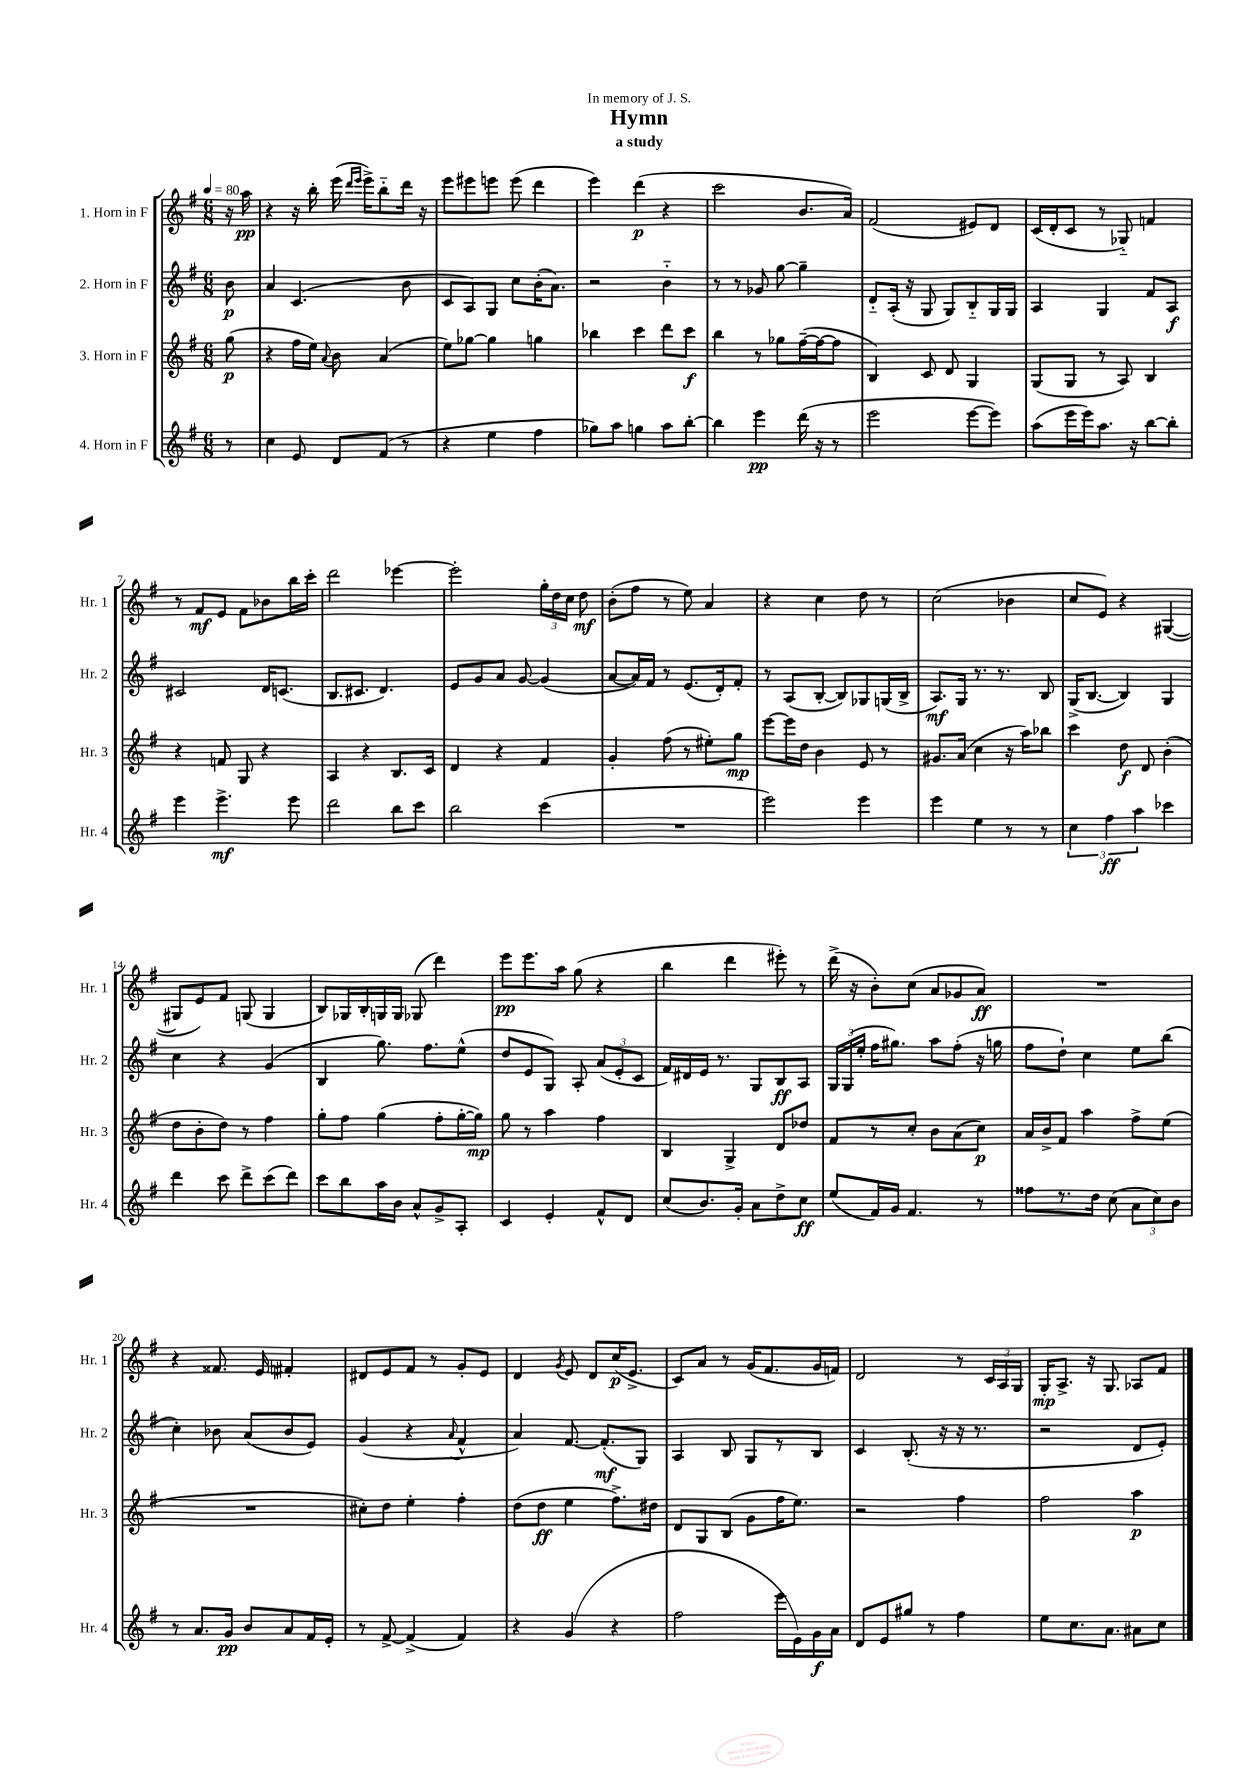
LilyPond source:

\header { title = "Hymn" subtitle = "a study" dedication = "In memory of J. S." }
<<
\new StaffGroup <<
\new Staff = "s0" \with { instrumentName = "1. Horn in F" shortInstrumentName = "Hr. 1" } {
    \clef treble \key g \major \numericTimeSignature \time 6/8 \partial 8 \tempo 4 = 80
    \autoBeamOff r16 a''16\pp |
    r4 r16 b''16-. e'''16( \grace { d'''16[ e'''16] } e'''16[->) b''8-_ d'''16] r16 |
    e'''8[ eis'''8 e'''8] e'''8( d'''4 |
    e'''4) d'''4\p( r4 |
    c'''2 b'8.[ a'16]) |
    fis'2( eis'8[) d'8] |
    c'16[( d'16-. c'8] r8 ges8-_) f'4 |
    r8 fis'8[\mf e'8] fis'8[ bes'8 b''16 c'''16]-. |
    d'''2 ees'''4~ |
    ees'''2-. \tuplet 3/2 { g''16[-. d''16 c''16] } d''8\mf |
    b'8[-.( fis''8] r8 e''8) a'4 |
    r4 c''4 d''8 r8 |
    c''2( bes'4 |
    c''8[ e'8]) r4 gis4~( |
    gis8[ e'8) fis'8] g8( g4 |
    b8[) ges16 b16-. g16 g16] ges8( d'''4) |
    e'''8[\pp e'''8. a''16] g''8( r4 |
    b''4 d'''4 eis'''8-.) r8 |
    d'''16->( r16 b'8[-.) c''8]( a'8[ ges'8 a'8]\ff) |
    R2. |
    r4 fisis'8. e'16 fis'4-. |
    dis'8[ e'8 fis'8] r8 g'8[-. e'8] |
    d'4 \acciaccatura { g'8 } e'8 d'8[ c''16\p( e'8.]-> |
    c'8[) a'8] r8 g'16[( fis'8. g'16 f'16]) |
    d'2 r8 \tuplet 3/2 { c'16[ a16 g16] } |
    g16[-.\mp a8.]-> r16 g8. aes8[ fis'8] \bar "|." |
}
\new Staff = "s1" \with { instrumentName = "2. Horn in F" shortInstrumentName = "Hr. 2" } {
    \clef treble \key g \major \numericTimeSignature \time 6/8 \partial 8
    \autoBeamOff b'8\p |
    a'4 c'4.( b'8 |
    c'8[ a8) g8] c''8[ b'16-.( a'8.]) |
    r2 b'4-_ |
    r8 r8 ges'8 g''8~ g''4-- |
    d'8[-_ a16]-.( r16 g8 g8[) b8-_ g16 g16] |
    a4 g4 fis'8[ a8]\f |
    cis'2 d'16[ c'8.]( |
    b8.[ cis'8.] d'4.) |
    e'8[ g'8 a'8] g'8~ g'4( |
    a'8[~ a'16) fis'16] r8 e'8.[( d'16-.) fis'8]-. |
    r8 a8[( b8]~-. b8[) ges8 g16( b16]-> |
    a8.[\mf) g16] r8. r8. b8 |
    g16[->( b8.]~ b4) g4 |
    c''4 r4 g'4( |
    b4 g''8.) fis''8.[ e''8]-^( |
    d''8[ e'8 g8]) a8-. \tuplet 3/2 { a'8[( e'8-. c'8] } |
    fis'16[) dis'16 e'16] r8. g8[ b8\ff a8] |
    \tuplet 3/2 { g16[ g16( e''16]-. } fis''16[ gis''8.]) a''8[ fis''8]-.( r16 g''16 |
    fis''8[ d''8]-!) c''4 e''8[ b''8]( |
    c''4-.) bes'8 a'8[( bes'8 e'8]) |
    g'4( r4 \appoggiatura { a'8 } fis'4-^ |
    a'4) fis'8.~ fis'8.[-.\mf( g8]) |
    a4 b8 g8[ r8 b8] |
    c'4 b8.-.( r16 r16 r8. |
    r2 d'8[ e'8]-.) \bar "|." |
}
\new Staff = "s2" \with { instrumentName = "3. Horn in F" shortInstrumentName = "Hr. 3" } {
    \clef treble \key g \major \numericTimeSignature \time 6/8 \partial 8
    \autoBeamOff g''8\p( |
    r4 fis''16[ e''16]) \appoggiatura { a'8 } b'8 a'4( |
    e''8[) ges''8]~ ges''4 g''4 |
    bes''4 c'''4 d'''8[ c'''8]\f |
    b''4 r8 ges''8[ fis''16~--( fis''16~ fis''8] |
    b4) c'8 d'8 g4 |
    g8[( g8] r8 a8) b4 |
    r4 f'8 g8 r4 |
    a4 r4 b8.[ c'16] |
    d'4 r4 fis'4 |
    g'4-. fis''8( r8 eis''8[-.) g''8]\mp |
    e'''8[~ e'''16 d''16] b'4 e'8 r8 |
    gis'8.[ a'16]( c''4 r16 a''16[) bes''8] |
    c'''4 d''8\f d'8 b'4-.( |
    d''8[ b'8-. d''8]) r8 fis''4 |
    g''8[-. fis''8] g''4( fis''8[-. g''16~-. g''16]\mp) |
    g''8 r8 a''4 fis''4 |
    b4 g4-> d'8[ des''8] |
    fis'8[ r8 c''8]-. b'8[ a'8( c''8]\p) |
    a'16[ b'16-> fis'8] a''4 fis''8[-> e''8]( |
    R2. |
    cis''8[-.) d''8] e''4-. fis''4-. |
    d''8[( d''8]\ff e''4 fis''8.[->) dis''16] |
    d'8[ g8 b8]( g'8[ fis''16 e''8.]) |
    r2 fis''4 |
    fis''2 a''4\p \bar "|." |
}
\new Staff = "s3" \with { instrumentName = "4. Horn in F" shortInstrumentName = "Hr. 4" } {
    \clef treble \key g \major \numericTimeSignature \time 6/8 \partial 8
    \autoBeamOff r8 |
    c''4 e'8 d'8[ fis'8]( r8 |
    r4 e''4 fis''4 |
    ges''8[) a''8] g''4 a''8[ b''8]~-. |
    b''4 e'''4\pp d'''16( r16 r8 |
    e'''2 e'''8[~ e'''8]) |
    a''8[( e'''16 e'''16) a''8.] r16 b''8[~ b''8]-. |
    e'''4 e'''4.->\mf e'''8 |
    d'''2 b''8[ c'''8] |
    b''2 c'''4( |
    R2. |
    e'''2) e'''4 |
    e'''4 e''4 r8 r8 |
    \tuplet 3/2 { c''4 fis''4\ff a''4 } ces'''4 |
    d'''4 c'''8 d'''8[-> c'''8( d'''8]) |
    c'''8[ b''8 a''16 b'16] a'8[-^ g'8-> a8]-. |
    c'4 e'4-. fis'8[-^ d'8] |
    c''8[( b'8.) g'16]-. a'8[ d''8-> c''8]\ff |
    e''8[( fis'16) g'16] fis'4. r8 |
    fisis''8[ r8. d''16] c''8( \tuplet 3/2 { a'8[ c''8) b'8] } |
    r8 a'8.[ g'16]\pp b'8[ a'8 fis'16 e'16]-. |
    r8 fis'8~-> fis'4->( fis'4) |
    r4 g'4( r4 |
    fis''2 e'''16[ e'16) g'16\f a'16] |
    d'8[ e'8 gis''8] r8 fis''4 |
    e''8[ c''8. a'8.] ais'8[ c''8] \bar "|." |
}
>>
>>
